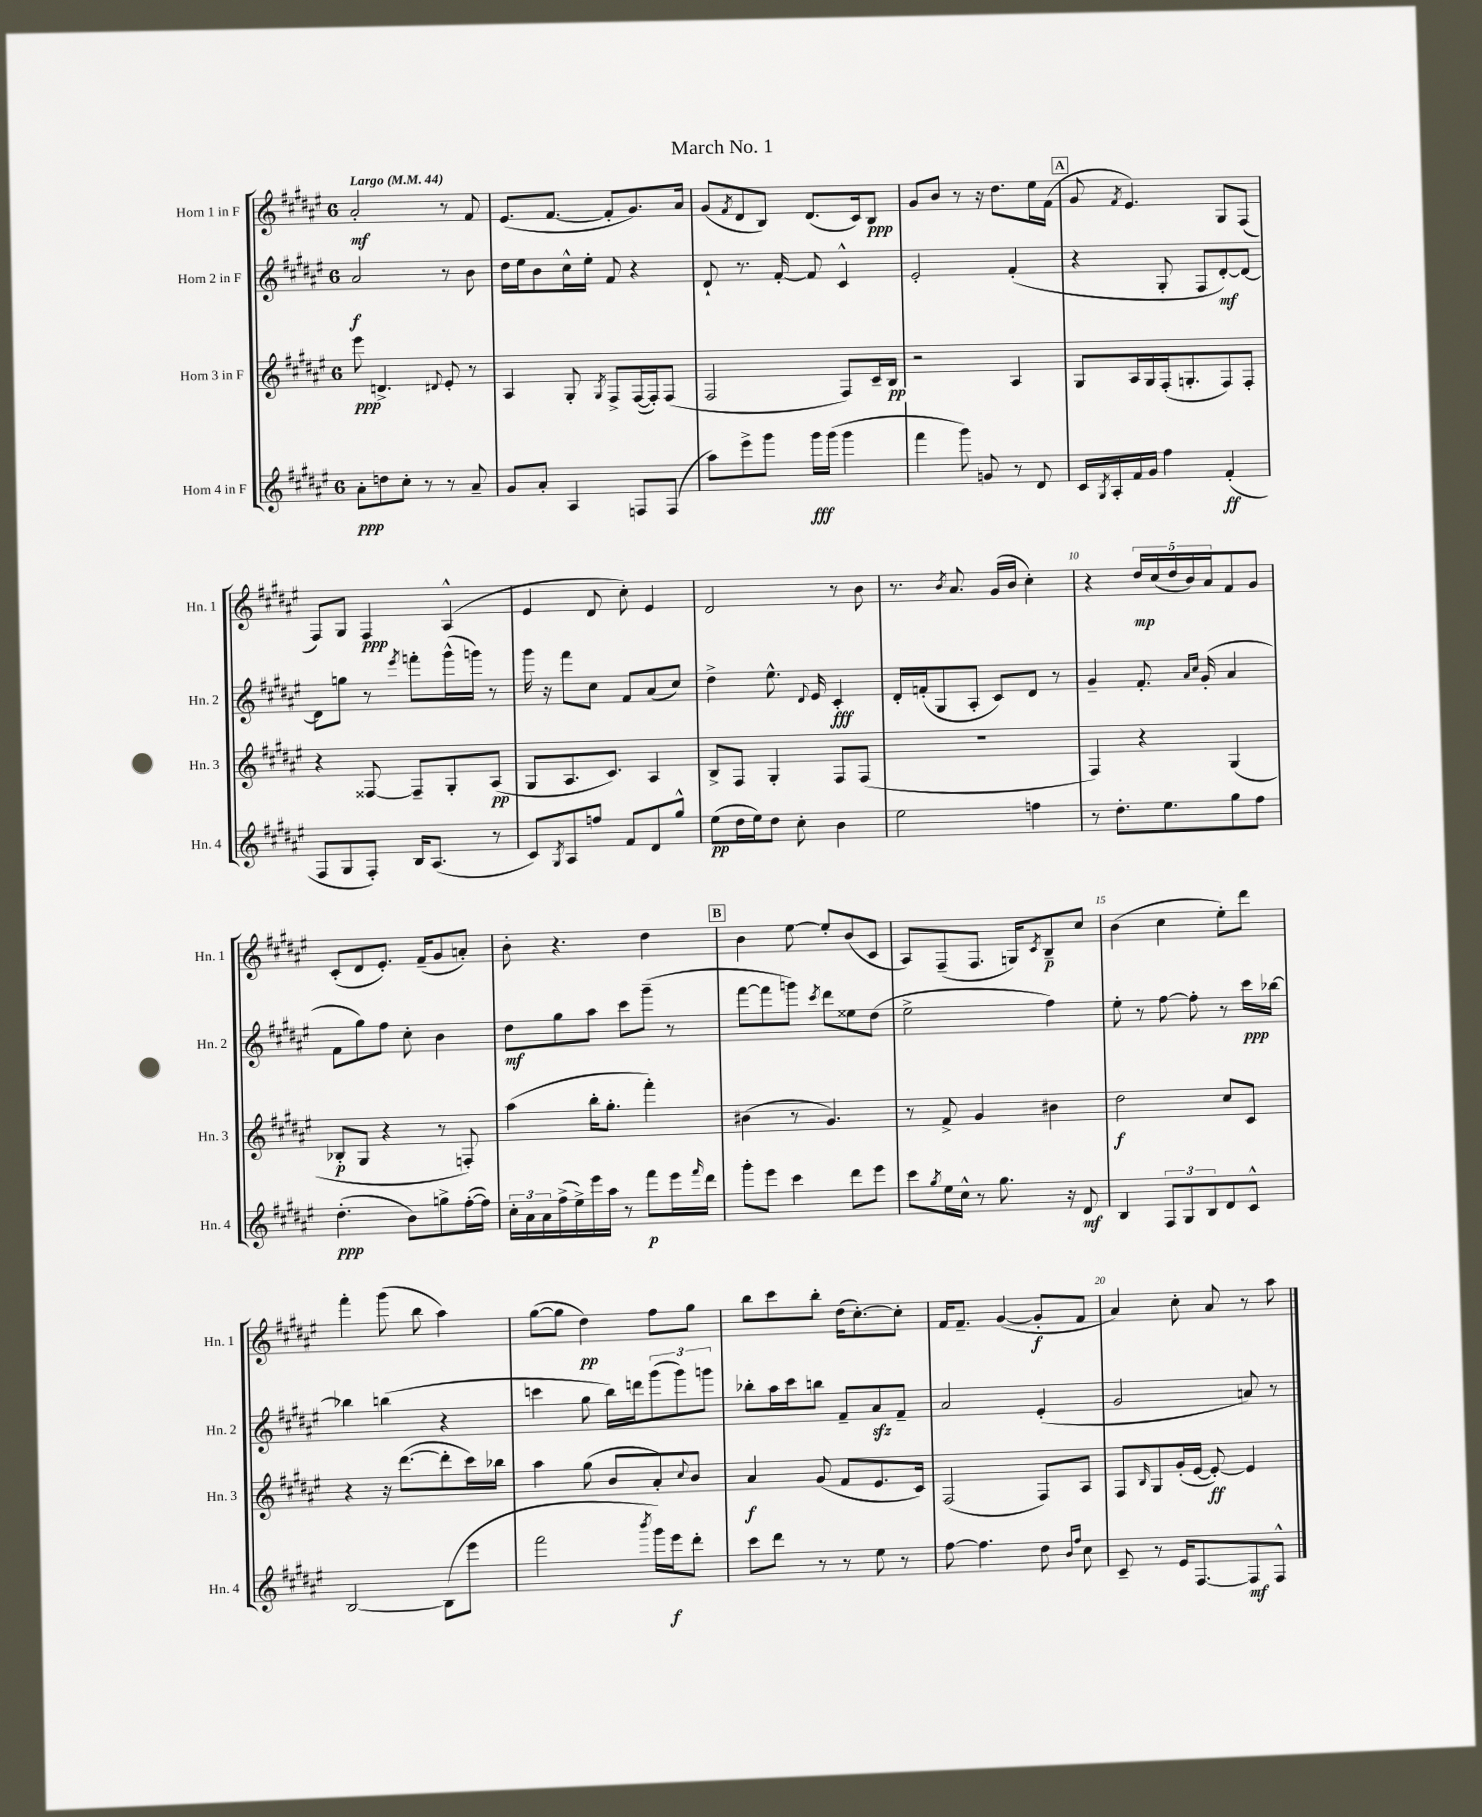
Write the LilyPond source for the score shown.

\header { title = "March No. 1" }
<<
\new StaffGroup <<
\new Staff = "s0" \with { instrumentName = "Horn 1 in F" shortInstrumentName = "Hn. 1" } {
    \clef treble \key fis \major \once \override Staff.TimeSignature.style = #'single-digit \time 6/8 \tempo "Largo" 4 = 44
    ais'2-.\mf r8 fis'8 |
    eis'8.( fis'8.~ fis'8-. gis'8.) ais'16 |
    gis'8( \acciaccatura { fis'8 } dis'8 b8) dis'8.( cis'16) b8\ppp |
    gis'8 b'8 r8 r16 dis''8. eis''16 fis'16( |
    \mark \markup { \box "A" } gis'8 \acciaccatura { fis'8 } eis'4.) gis8 fis8( |
    fis8) gis8 fis4\ppp ais4-^( |
    eis'4 dis'8 cis''8-.) eis'4 |
    dis'2 r8 b'8 |
    r8. \acciaccatura { b'8 } ais'8. gis'16( b'16 cis''4-.) |
    r4 \tuplet 5/4 { dis''16\mp cis''16( dis''16 b'16) ais'16 } fis'8 gis'8 |
    cis'8-.( dis'8 eis'8.-.) fis'16--( gis'8 a'8-.) |
    b'8-. r4. dis''4 |
    \mark \markup { \box "B" } b'4 eis''8~ eis''8-. b'8( cis'8 |
    ais8) fis8--( fis8. g16) \acciaccatura { cis'8 } b8--\p cis''8 |
    b'4( cis''4 eis''8-.) dis'''8 |
    fis'''4-. gis'''8( b''8 ais''4) |
    gis''8~( gis''8 dis''4\pp) fis''8 gis''8 |
    b''8 cis'''8 b''8-. dis''16( cis''8.~-.) cis''8-. |
    fis'16 fis'8.-- gis'4~( gis'8-.\f fis'8 |
    ais'4) cis''8-. ais'8 r8 ais''8 \bar "|." |
}
\new Staff = "s1" \with { instrumentName = "Horn 2 in F" shortInstrumentName = "Hn. 2" } {
    \clef treble \key fis \major \once \override Staff.TimeSignature.style = #'single-digit \time 6/8
    ais'2\f r8 b'8 |
    dis''16 eis''16 b'8 cis''16-^ eis''16-. fis'8 r4 |
    dis'8-! r8. fis'16~-. fis'8 cis'4-^ |
    eis'2-. fis'4-.( |
    \mark \markup { \box "A" } r4 gis8-. fis8 dis'8~-.\mf) dis'8~ |
    dis'8 g''8 r8 \acciaccatura { eis'''8 } f'''8-. gis'''16-^( g'''16) r8 |
    gis'''16 r16 fis'''8 cis''8 fis'8 ais'8( cis''8) |
    dis''4-> eis''8.-^ \appoggiatura { dis'8 } eis'16 cis'4-.\fff |
    dis'16-. f'16-.( gis8 ais8-. cis'8) dis'8 r8 |
    gis'4-- fis'8.-. \grace { ais'16 cis''16 } gis'16-.( ais'4 |
    fis'8 gis''8) fis''8 cis''8-. b'4 |
    dis''8\mf gis''8 ais''8 cis'''8 gis'''8--( r8 |
    \mark \markup { \box "B" } fis'''8~ fis'''8 g'''8) \acciaccatura { cis'''8 } dis'''8 eisis''8 dis''8( |
    eis''2-> fis''4) |
    eis''8-. r8 fis''8~ fis''8-. r8 cis'''16\ppp bes''16~ |
    bes''4 b''4( r4 |
    c'''4 gis''8 b''16) d'''16 \tuplet 3/2 { gis'''8( gis'''8) g'''8 } |
    bes''8-. ais''16 cis'''16 b''8 fis'8-- ais'8\sfz fis'8-- |
    ais'2 eis'4-.( |
    gis'2 a'8) r8 \bar "|." |
}
\new Staff = "s2" \with { instrumentName = "Horn 3 in F" shortInstrumentName = "Hn. 3" } {
    \clef treble \key fis \major \once \override Staff.TimeSignature.style = #'single-digit \time 6/8
    eis'''8\ppp d'4.-> \appoggiatura { dis'8 } eis'8-. r8 |
    ais4 gis8-. \acciaccatura { gis8 } fis8-> fis16~( fis16-.) fis8( |
    fis2 fis8) cis'16-- b16\pp |
    r2 ais4 |
    \mark \markup { \box "A" } gis8 ais16 gis16 fis16-.( g8.-. fis8) fis8-. |
    r4 fisis8~ fisis8-- gis8-. ais8\pp( |
    gis8 ais8. cis'8.) ais4 |
    b8-> fis8 gis4-. fis8 fis8( |
    R2. |
    fis4) r4 gis4( |
    bes8-.\p gis8 r4 r8 f8-.) |
    ais''4( b''16-. gis''8.-. fis'''4-.) |
    \mark \markup { \box "B" } bis'4( r8 gis'4.) |
    r8 fis'8-> gis'4 bis'4 |
    dis''2\f cis''8 cis'8 |
    r4 r16 dis'''8.~( dis'''8-. cis'''16) bes''16 |
    ais''4 gis''8( b'8 ais'8-.) \appoggiatura { cis''8 } b'8 |
    ais'4\f gis'8( fis'8 eis'8. cis'16) |
    fis2( fis8) ais8 |
    fis8 \grace { b16 } gis8 gis'16-.( eis'16~ eis'8~-.\ff) eis'4 \bar "|." |
}
\new Staff = "s3" \with { instrumentName = "Horn 4 in F" shortInstrumentName = "Hn. 4" } {
    \clef treble \key fis \major \once \override Staff.TimeSignature.style = #'single-digit \time 6/8
    ais'8-.\ppp d''8 cis''8-. r8 r8 ais'8-- |
    gis'8 ais'8-. ais4 f8 f8( |
    ais''8) eis'''8-> gis'''8 gis'''16\fff gis'''16( gis'''4 |
    fis'''4 gis'''8) g'8 r8 dis'8 |
    \mark \markup { \box "A" } cis'16 \acciaccatura { gis8 } ais16-. fis'16 gis'16 fis''4 fis'4-.\ff( |
    fis8 gis8 fis8-.) b16 ais8.( r8 |
    cis'8) \acciaccatura { gis8 } ais8 f''8 fis'8 dis'8 gis''8-^ |
    eis''8\pp( dis''16 eis''16) dis''8 cis''8-. b'4 |
    eis''2 f''4 |
    r8 dis''8.-. eis''8. gis''8 fis''8 |
    dis''4.-.\ppp( b'8) g''8-> fis''16~-.( fis''16) |
    \tuplet 3/2 { cis''16-. ais'16 ais'16 } fis''16->( eis''16->) eis'''16 ais''16 r8 fis'''8\p eis'''16 \grace { fis'''16 } dis'''16 |
    \mark \markup { \box "B" } gis'''8-. eis'''8 cis'''4 dis'''8 eis'''8 |
    cis'''8 \acciaccatura { gis''8 } eis''16 cis''16-^ r8 gis''8. r16 dis'8\mf |
    b4 \tuplet 3/2 { fis8 gis8 b8 } dis'8 cis'8-^ |
    b2~ b8( eis'''8 |
    fis'''2 \acciaccatura { b'''8 } gis'''16) eis'''16\f dis'''8-. |
    cis'''8 dis'''8 r8 r8 eis''8 r8 |
    fis''8~ fis''4. dis''8 \grace { b'16 fis''16 } cis''8 |
    cis'8-- r8 eis'16 fis8.~ fis8\mf fis8-^ \bar "|." |
}
>>
>>
\layout { \context { \Score \override BarNumber.break-visibility = ##(#f #t #t) barNumberVisibility = #(every-nth-bar-number-visible 5) } }
